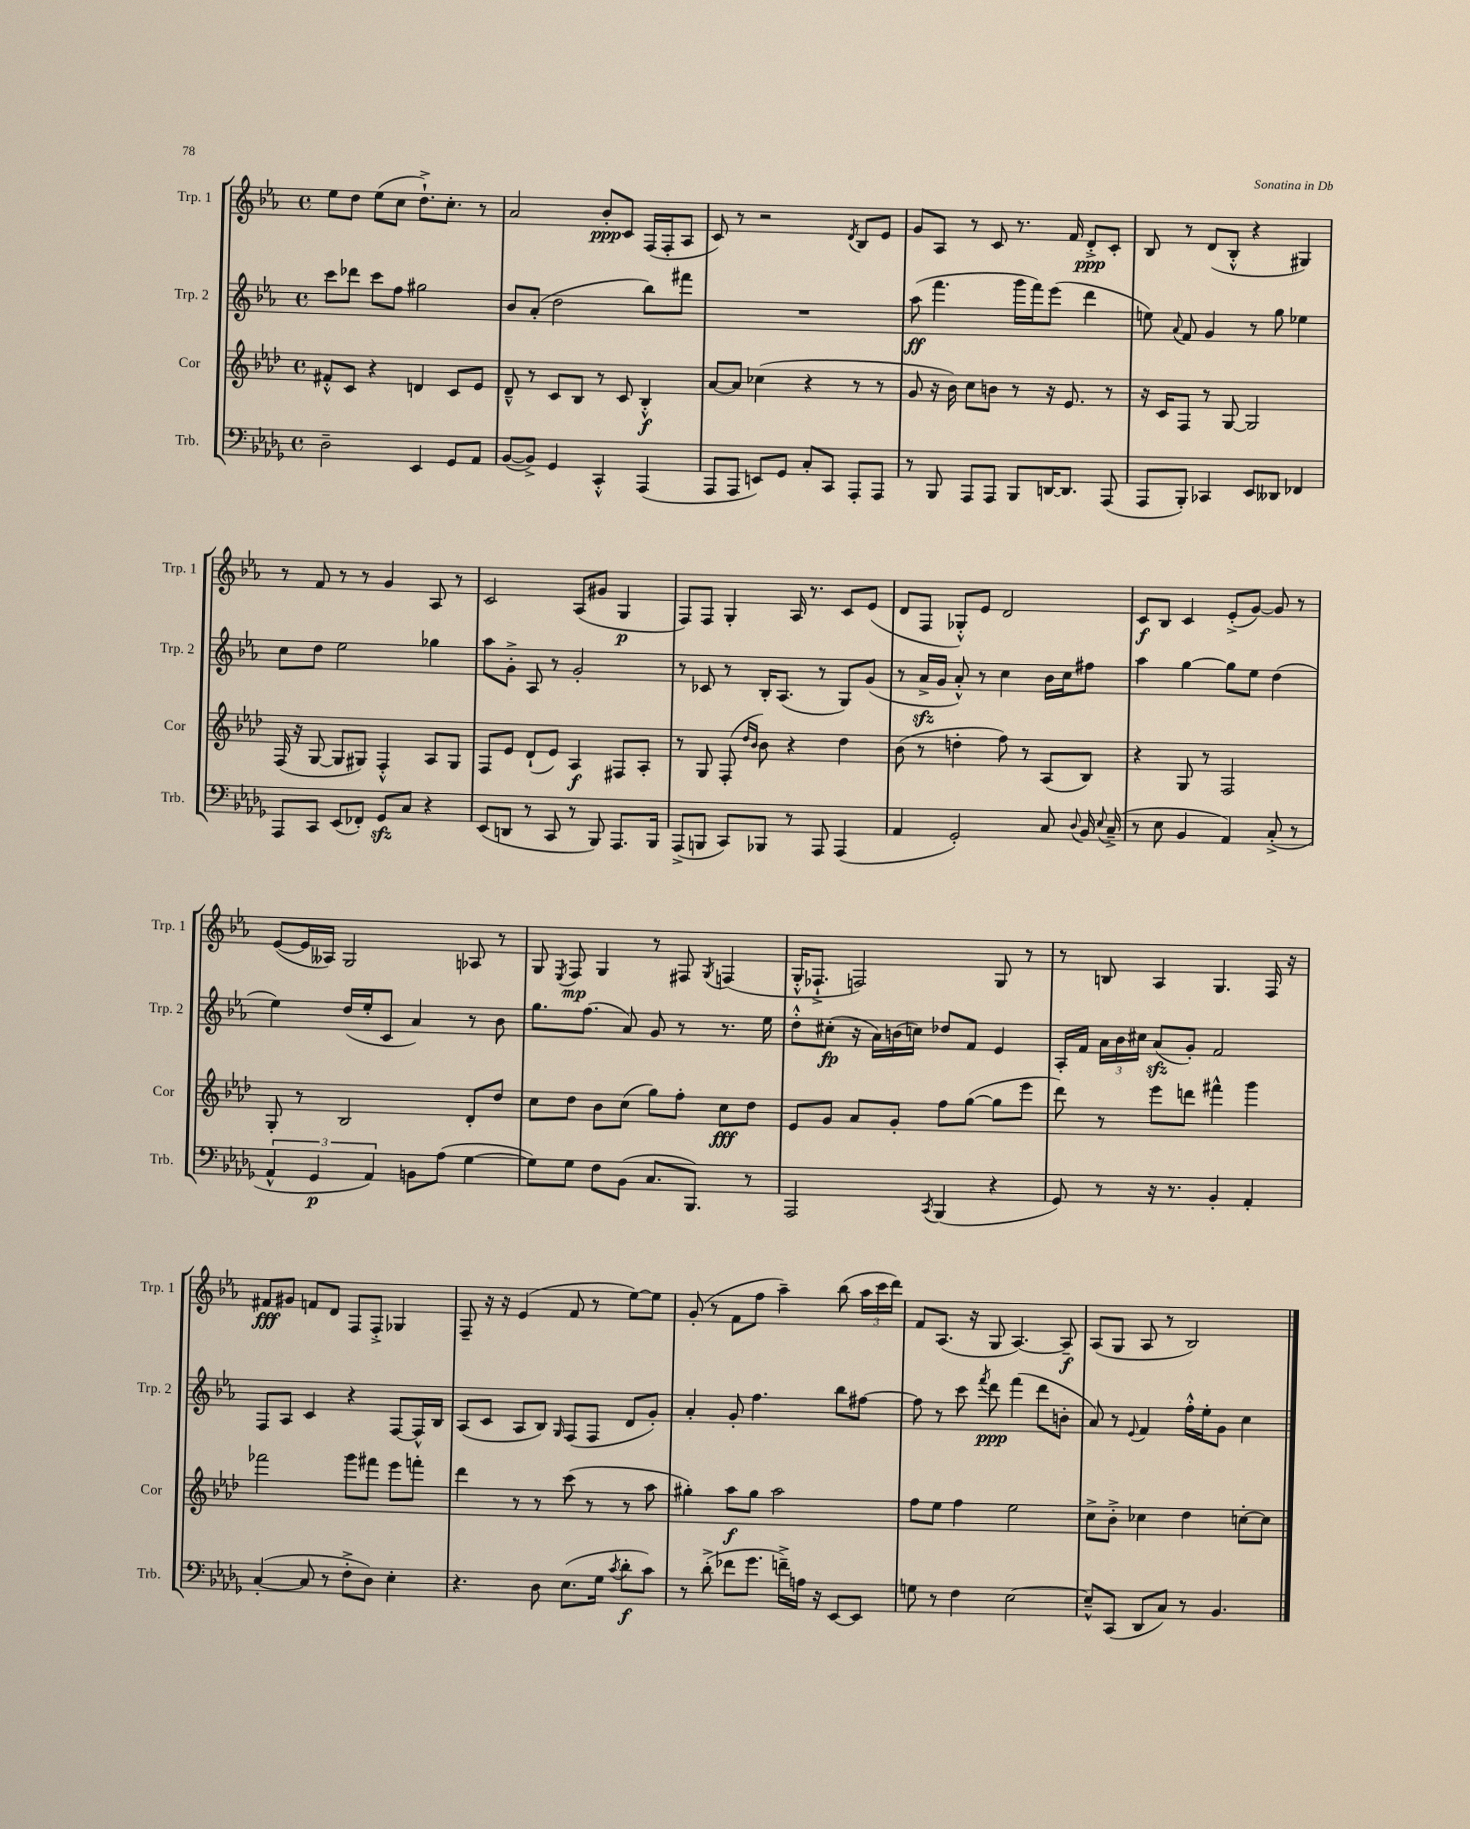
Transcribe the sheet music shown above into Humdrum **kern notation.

**kern	**dynam	**kern	**dynam	**kern	**dynam	**kern	**dynam
*part4	*part4	*part3	*part3	*part2	*part2	*part1	*part1
*staff4	*staff4	*staff3	*staff3	*staff2	*staff2	*staff1	*staff1
*I"Trb.	*	*I"Cor	*	*I"Trp. 2	*	*I"Trp. 1	*
*I'Trb.	*	*I'Cor	*	*I'Trp. 2	*	*I'Trp. 1	*
*clefF4	*	*clefG2	*	*clefG2	*	*clefG2	*
*k[b-e-a-d-g-]	*	*k[b-e-a-d-]	*	*k[b-e-a-]	*	*k[b-e-a-]	*
*M4/4	*	*M4/4	*	*M4/4	*	*M4/4	*
*met(c)	*	*met(c)	*	*met(c)	*	*met(c)	*
=64	=64	=64	=64	=64	=64	=64	=64
2D-~\	.	8f#X'^^/L	.	8ccc\L	.	8ee-\L	.
.	.	8c/J	.	8ddd-X\J	.	8dd\J	.
.	.	4r	.	8ccc\L	.	(8ee-\L	.
.	.	.	.	8ff\J	.	8cc\J	.
4EE-/	.	4dn/	.	2gg#X\	.	8.dd`^\L)	.
.	.	.	.	.	.	8.cc'\J	.
8GG-/L	.	8c/L	.	.	.	.	.
8AA-/J	.	8e-/J	.	.	.	8r	.
=65	=65	=65	=65	=65	=65	=65	=65
([8BB-/L	.	8d-~^^/	.	8b-/L	.	2a-/	.
8BB-^/J])	.	8r	.	(8a-'/J	.	.	.
4GG-/	.	8c/L	.	2dd\	.	.	.
.	.	8B-/J	.	.	.	.	.
4CC'^^/	.	8r	.	.	.	8b-'/L	ppp
.	.	8c/	.	.	.	8c/J	.
(4AAA-/	.	4B-'^^/	f	8bb-\L)	.	(16F/LL	.
.	.	.	.	.	.	16F'/J	.
.	.	.	.	8fff#X\J	.	8A-/J	.
=66	=66	=66	=66	=66	=66	=66	=66
8AAA-/L	.	[8a-/L	.	1r	.	8c/)	.
8AAA-/J	.	8a-/J]	.	.	.	8r	.
8EEn/L)	.	(4cc-X\	.	.	.	2r	.
8GG-/J	.	.	.	.	.	.	.
8C'/L	.	4r	.	.	.	.	.
8CC/J	.	.	.	.	.	.	.
.	.	.	.	.	.	8qd/	.
8AAA-'/L	.	8r	.	.	.	8B-/L	.
8AAA-/J	.	8r	.	.	.	8e-/J	.
=67	=67	=67	=67	=67	=67	=67	=67
8r	.	8g/	.	(8aa-\	ff	8g/L	.
8BBB-/	.	16r	.	4.fff\	.	8A-/J	.
.	.	16b-\)	.	.	.	.	.
8AAA-/L	.	8cc\L	.	.	.	8r	.
8AAA-/J	.	8bn\J	.	.	.	8c/	.
8BBB-/L	.	8r	.	16ggg\LL	.	8.r	.
.	.	.	.	16fff\J)	.	.	.
[16DDn/K	.	16r	.	(8eee-\J	.	.	.
8.DD/J]	.	8.e-/	.	.	.	16f/	.
.	.	.	.	4ddd\	.	8d'^/L	ppp
(8AAA-/	.	8r	.	.	.	8c'/J	.
=68	=68	=68	=68	=68	=68	=68	=68
8AAA-/L	.	16r	.	8een\)	.	8B-/	.
.	.	16c/KL	.	.	.	.	.
.	.	.	.	8qqa-/	.	.	.
8BBB-'/J)	.	8F/J	.	8f/	.	8r	.
4CC-X/	.	8r	.	4g/	.	(8d/L	.
.	.	[8G/	.	.	.	8B-'^^/J	.
8EE-/L	.	2G/]	.	8r	.	4r	.
8DD--X/J	.	.	.	8gg\	.	.	.
4FF-X/	.	.	.	4ee-X\	.	4G#X/)	.
!!LO:LB:g=z
=69	=69	=69	=69	=69	=69	=69	=69
8AAA-/L	.	(16F/	.	8cc\L	.	8r	.
.	.	16r	.	.	.	.	.
8CC/J	.	[8G/	.	8dd\J	.	8f/	.
(8EE-/L	.	8G/L]	.	2ee-\	.	8r	.
8FF-X'/J)	.	8G#X/J)	.	.	.	8r	.
8GG-zz/L	.	4F'^^/	.	.	.	4g/	.
8C/J	.	.	.	.	.	.	.
4r	.	8A-/L	.	4gg-X\	.	8A-/	.
.	.	8G#/J	.	.	.	8r	.
=70	=70	=70	=70	=70	=70	=70	=70
(8EE-/L	.	8F/L	.	8aa-\L	.	2c/	.
8DDn/J	.	8e-/J	.	8g'^\J	.	.	.
8r	.	(8d-`/L	.	8A-/	.	.	.
8CC/	.	8e-/J)	.	8r	.	.	.
8r	.	4A-/	f	2g'/	.	(8A-/L	.
8BBB-/)	.	.	.	.	.	8g#X/J	.
8.AAA-/L	.	8F#X/L	.	.	.	4G/	p
.	.	8A-'/J	.	.	.	.	.
16BBB-/Jk	.	.	.	.	.	.	.
=71	=71	=71	=71	=71	=71	=71	=71
(8AAA-^/L	.	8r	.	8r	.	8F/L)	.
8BBBn/J	.	8G/	.	8c-X/	.	8F/J	.
8CC/L)	.	(8F'/	.	8r	.	4G'/	.
.	.	16qqdd-/LL	.	.	.	.	.
.	.	16qqb-/JJ	.	.	.	.	.
8BBB-X/J	.	8b-\)	.	16B-'/KL	.	.	.
.	.	.	.	(8.A-/J	.	.	.
8r	.	4r	.	.	.	16A-/	.
.	.	.	.	.	.	8.r	.
8AAA-/	.	.	.	8r	.	.	.
(4AAA-/	.	4dd-\	.	8G/L)	.	8c/L	.
.	.	.	.	(8g/J	.	(8e-/J	.
=72	=72	=72	=72	=72	=72	=72	=72
4AA-/	.	(8b-\	.	8r	.	8d/L	.
.	.	8r	.	16a-zz^/LL	.	8F/J	.
.	.	.	.	16g/JJ	.	.	.
2GG-'/)	.	4ddn'\	.	8a-'^^/)	.	8G-X'^^/L)	.
.	.	.	.	8r	.	8e-/J	.
.	.	8ff\)	.	4cc\	.	2d/	.
.	.	8r	.	.	.	.	.
8C/	.	(8A-/L	.	16b-\LL	.	.	.
.	.	.	.	16cc\J	.	.	.
8qqD-/	.	.	.	.	.	.	.
16BB-/	.	8B-/J)	.	8ff#X\J	.	.	.
8qqE-/	.	.	.	.	.	.	.
(16C~^/	.	.	.	.	.	.	.
=73	=73	=73	=73	=73	=73	=73	=73
8r	.	4r	.	4aa-\	.	8c/L	f
8E-\	.	.	.	.	.	8B-/J	.
4BB-/	.	8G/	.	[4gg\	.	4c/	.
.	.	8r	.	.	.	.	.
4AA-/)	.	2F/	.	8gg\L]	.	(8e-'^/L	.
.	.	.	.	8ee-\J	.	[8g/J)	.
(8C'^/	.	.	.	(4dd\	.	8g/]	.
8r	.	.	.	.	.	8r	.
!!LO:LB:g=z
=74	=74	=74	=74	=74	=74	=74	=74
6AA-^^/	.	8G'/	.	4ee-\)	.	([8e-/L	.
.	.	8r	.	.	.	16e-/L]	.
6GG-/	p	.	.	.	.	.	.
.	.	.	.	.	.	16A--X/JJ)	.
.	.	2B-/	.	(16dd/LL	.	2G/	.
.	.	.	.	16ee-'/J	.	.	.
6AA-/)	.	.	.	.	.	.	.
.	.	.	.	8c/J	.	.	.
8BBn\L	.	.	.	4a-/)	.	.	.
(8A-\J	.	.	.	.	.	.	.
[4G-\	.	8d-'/L	.	8r	.	8A-X/	.
.	.	8dd-/J	.	8b-\	.	8r	.
=75	=75	=75	=75	=75	=75	=75	=75
8G-\L])	.	8cc\L	.	8.gg\L	.	8G/	.
.	.	.	.	.	.	8qE-/	.
8G-\J	.	8dd-\J	.	.	.	8F/	mp
.	.	.	.	(8.ff\J	.	.	.
8F\L	.	8b-\L	.	.	.	4G/	.
(8BB-\J	.	(8cc\J	.	8a-/)	.	.	.
8.C/L	.	8gg\L)	.	8g/	.	8r	.
.	.	8ff'\J	.	8r	.	8F#X/	.
8.BBB-/J)	.	.	.	.	.	.	.
.	.	.	.	.	.	8qG/	.
.	.	8cc\L	fff	8.r	.	(4Fn/	.
8r	.	8dd-\J	.	.	.	.	.
.	.	.	.	16ee-\	.	.	.
=76	=76	=76	=76	=76	=76	=76	=76
2AAA-/	.	8e-/L	.	8dd'^^\L	.	16G'^^/KL	.
.	.	.	.	.	.	8.F-X`^/J	.
.	.	8g/J	.	(8cc#X'\J	fp	.	.
.	.	8a-/L	.	16r	.	2Fn/)	.
.	.	.	.	16a-\LL)	.	.	.
.	.	8g'/J	.	(16bn\	.	.	.
.	.	.	.	16ccn\JJ)	.	.	.
8qCC/	.	.	.	.	.	.	.
(4BBB-/	.	8ff\L	.	8dd-X/L	.	.	.
.	.	([8gg\J	.	8f/J	.	.	.
4r	.	8gg\L]	.	4e-/	.	8G/	.
.	.	8eee-\J	.	.	.	8r	.
=77	=77	=77	=77	=77	=77	=77	=77
8GG-/)	.	8ddd-\)	.	16A-'/LL	.	8r	.
.	.	.	.	16f/JJ	.	.	.
8r	.	8r	.	24a-\LL	.	8Bn/	.
.	.	.	.	24b-\	.	.	.
.	.	.	.	24cc#X\JJ	.	.	.
16r	.	8eee-\L	.	(8a-zz/L	.	4A-/	.
8.r	.	.	.	.	.	.	.
.	.	8dddn\J	.	8g'/J)	.	.	.
4BB-'/	.	4fff#X^^\	.	2f/	.	4.G/	.
4AA-'/	.	4ggg\	.	.	.	.	.
.	.	.	.	.	.	16F/	.
.	.	.	.	.	.	16r	.
!!LO:LB:g=z
=78	=78	=78	=78	=78	=78	=78	=78
([4C'/	.	2fff-X\	.	8F/L	.	8f#X/L	fff
.	.	.	.	8A-/J	.	8g#X/J	.
8C/]	.	.	.	4c/	.	8fn/L	.
8r	.	.	.	.	.	8d/J	.
8F'^\L	.	8ggg\L	.	4r	.	8F/L	.
8D-\J)	.	8fff#X\J	.	.	.	8F'^/J	.
4E-'\	.	8eee-\L	.	[8F/L	.	4G-X/	.
.	.	8fffn'\J	.	16F^^/L]	.	.	.
.	.	.	.	16B-/JJ	.	.	.
=79	=79	=79	=79	=79	=79	=79	=79
4.r	.	4ddd-\	.	(8A-/L	.	8F~/	.
.	.	.	.	8c/J	.	16r	.
.	.	.	.	.	.	16r	.
.	.	8r	.	8A-/L	.	(4e-/	.
8D-\	.	8r	.	8B-/J)	.	.	.
.	.	.	.	16qqG/	.	.	.
(8.E-\L	.	(8ccc\	.	(8F/L	.	8f/	.
.	.	8r	.	8F/J	.	8r	.
16G-\Jk	.	.	.	.	.	.	.
8qc/	.	.	.	.	.	.	.
8d-'\L	f	8r	.	8d/L	.	[8ee-\L)	.
8c\J)	.	8aa-\	.	8g'/J)	.	8ee-\J]	.
=80	=80	=80	=80	=80	=80	=80	=80
8r	.	4gg#X'\)	.	4a-'/	.	(8g'/	.
(8d-'^\	.	.	.	.	.	8r	.
8f-X\L	.	8aa-\L	f	8g'/	.	8f\L	.
8.g-\J	.	8gg#\J	.	4.ff\	.	8ff\J	.
.	.	2aa-\	.	.	.	4aa-~\)	.
16fn~^\LL)	.	.	.	.	.	.	.
16An\JJ	.	.	.	.	.	.	.
16r	.	.	.	.	.	.	.
[8EE-/L	.	.	.	8bb-\L	.	(8bb-\	.
8EE-/J]	.	.	.	[8ff#X\J	.	24aa-\LL	.
.	.	.	.	.	.	24ccc\	.
.	.	.	.	.	.	24ddd\JJ)	.
=81	=81	=81	=81	=81	=81	=81	=81
8Gn\	.	8ff\L	.	8ff#\]	.	8f/L	.
8r	.	8ee-\J	.	8r	.	(8.A-/J	.
4F\	.	4ff\	.	8ccc\	.	.	.
.	.	.	.	.	.	16r	.
.	.	.	.	8qfff/	.	.	.
.	.	.	.	8ddd\	ppp	8G/	.
[2E-\	.	2ee-\	.	(4fff\	.	[4.A-/)	.
.	.	.	.	8ddd\L	.	.	.
.	.	.	.	8bn'\J	.	8A-~/]	f
=82	=82	=82	=82	=82	=82	=82	=82
8E-~^^/L]	.	8cc^\L	.	8a-/)	.	(8A-/L	.
(8CC/J	.	8b-'^\J	.	8r	.	8G/J	.
.	.	.	.	8qqe-/	.	.	.
8DD-/L	.	4cc-X\	.	4f/	.	8A-/	.
8C/J)	.	.	.	.	.	8r	.
8r	.	4dd-\	.	16ff'^^\LL	.	2B-/)	.
.	.	.	.	16ee-'\J	.	.	.
4.BB-/	.	.	.	8g\J	.	.	.
.	.	[8ccn'\L	.	4cc\	.	.	.
.	.	8cc\J]	.	.	.	.	.
==	==	==	==	==	==	==	==
*-	*-	*-	*-	*-	*-	*-	*-
